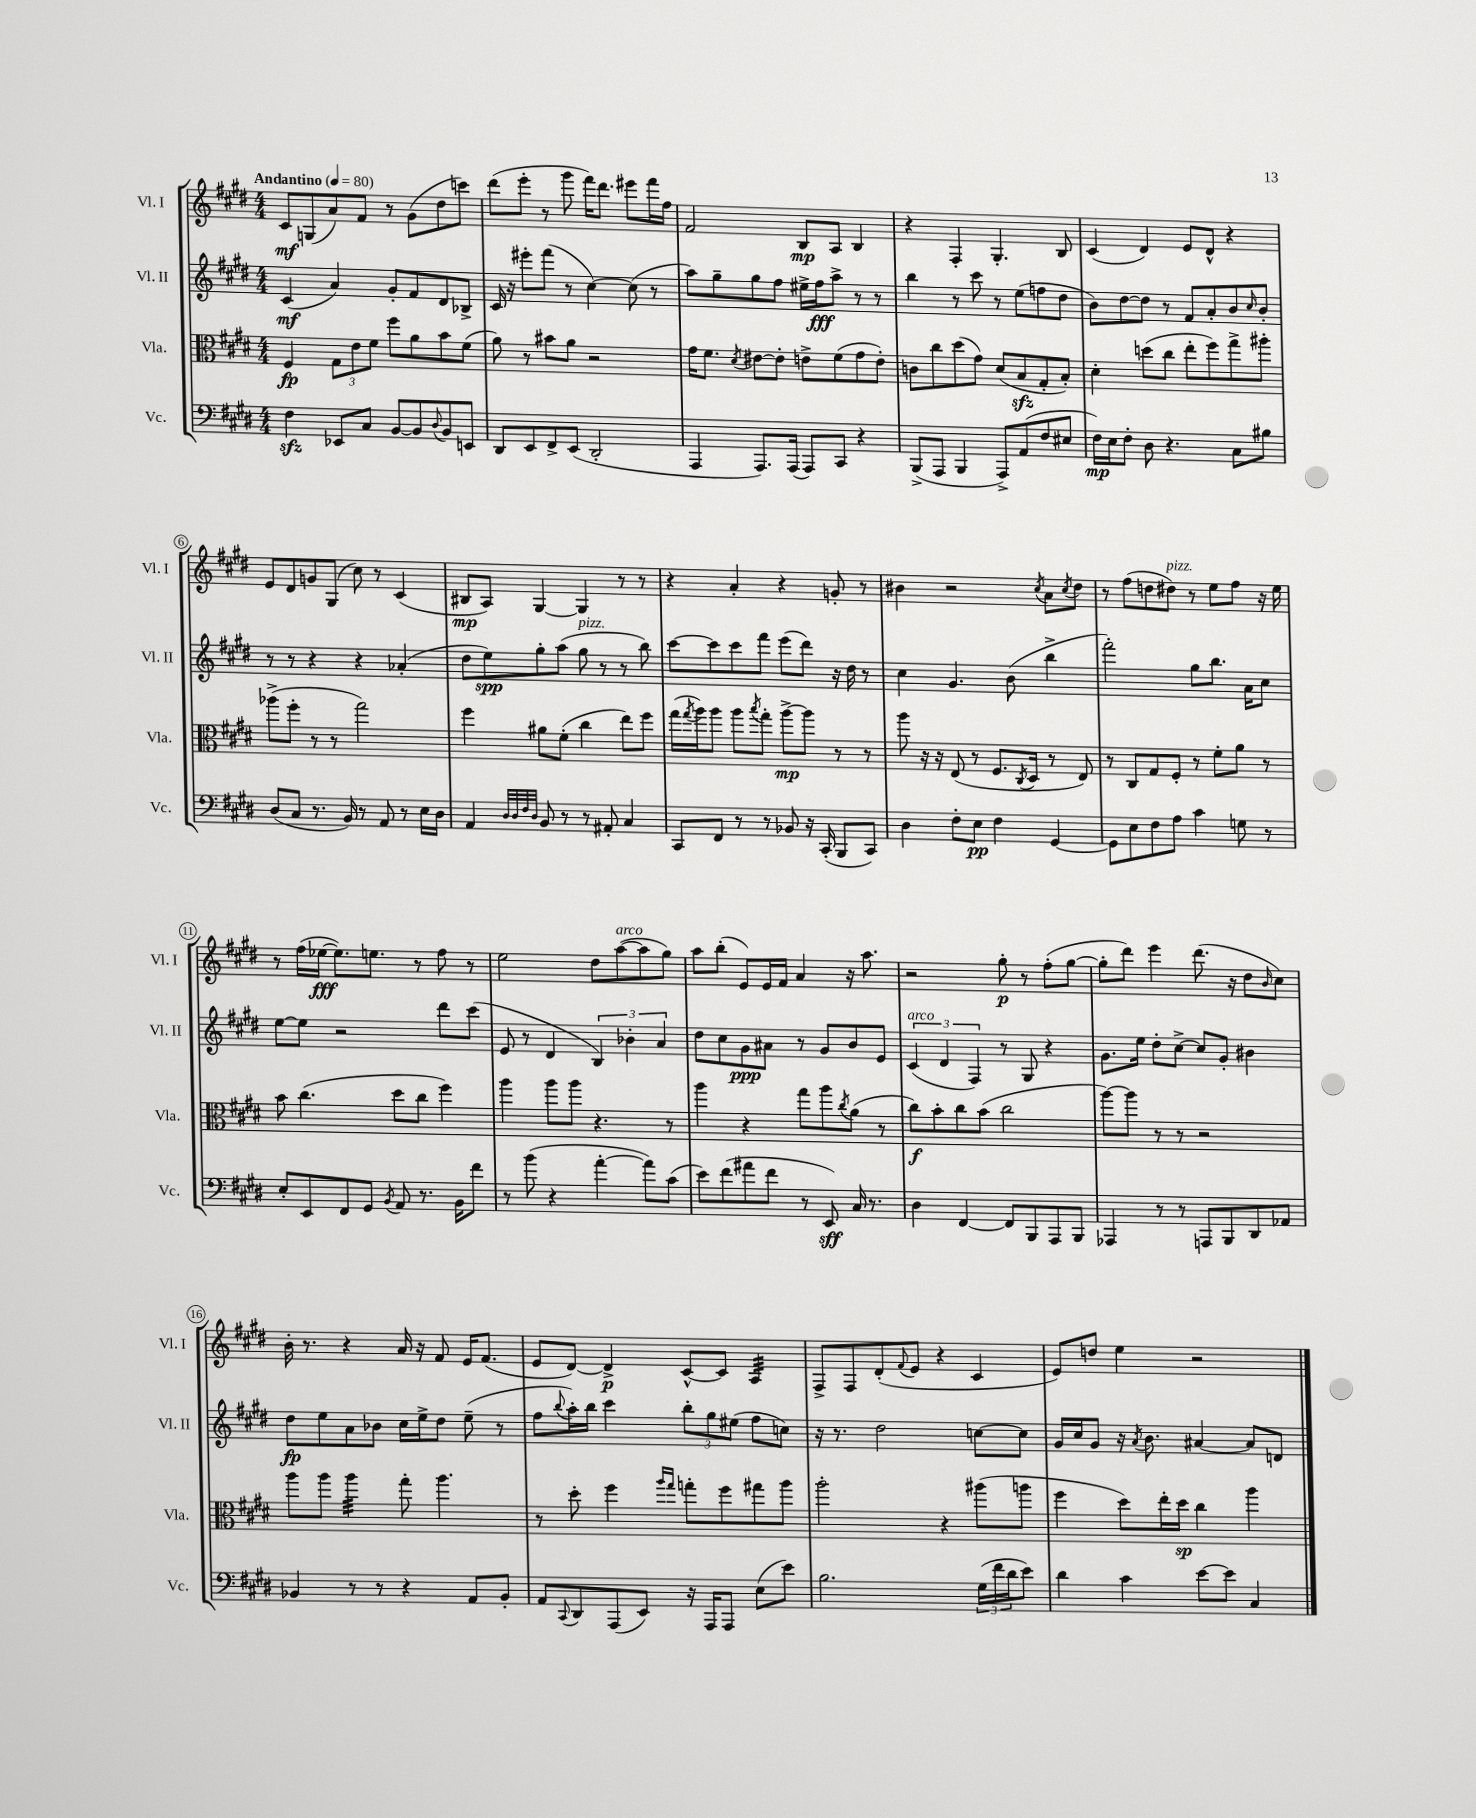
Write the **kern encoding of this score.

**kern	**kern	**kern	**kern
*staff4	*staff3	*staff2	*staff1
*clefF4	*clefC3	*clefG2	*clefG2
*k[f#c#g#d#]	*k[f#c#g#d#]	*k[f#c#g#d#]	*k[f#c#g#d#]
*M4/4	*M4/4	*M4/4	*M4/4
*MM80	*MM80	*MM80	*MM80
4F#	4F#	(4c#	8c#
.	.	.	(8G
8EE-	12G#	4a)	8a)
.	12e	.	.
8C#	.	.	8f#
.	12f#	.	.
[8BB	8ff#	8g#'	8r
8BB]	8a	8f#	(8g#
8qqD#	.	.	.
8BB	8b	8d#	8dd#
8EE	(8f#	8B-^	8ccc)
=	=	=	=
8DD#	8a)	16c#	(8ddd#
.	.	16r	.
8EE	8r	8eee#'	8eee'
8FF#^	8b#	(8fff#	8r
(8EE	8a	8r	8ggg#
2DD#'	2r	[4cc#)	16fff#)
.	.	.	8.ddd#
.	.	(8cc#]	8eee#
.	.	8r	16fff#
.	.	.	16ff#
=	=	=	=
4AAA	16g#	8aa)	2f#
.	8.f#	.	.
.	.	8gg#~	.
.	8qd#	.	.
8.AAA)	[8e#	8gg#	.
.	8e#']	8ff#	.
(16AAA	.	.	.
8AAA)	8e^	16ee#^	8B
.	.	16ff#	.
8CC#	(8f#	8aa^	8A
4r	8g#	8r	4B
.	8e')	8r	.
=	=	=	=
(8BBB^	8c	4bb	4r
8AAA	8cc#	.	.
4BBB	(8dd#	8r	4F#'
.	8g#)	8ccc#	.
8AAA^)	(8d#	8r	4.G#'
(8AA	8B	(8ee	.
8F#	8G#'	8ff	.
8E#	8B')	8dd#	8B
=	=	=	=
16F#)	4d#'	8b)	(4c#
16E	.	.	.
8F#'	.	[8dd#	.
8D#	(8dd	8dd#]	4d#)
4.r	8cc#	8r	.
.	8ee'	8f#	8e
.	8ff#)	8a'	8d#^^
8C#	8gg#^	8b	4r
.	.	16qqcc#	.
8B#	8aa#'	8b'	.
=	=	=	=
(8D#	(8aa-^	8r	8e
8C#	8ff#'	8r	8d#
8.r	8r	4r	8g
.	8r	.	(8G#
16BB)	.	.	.
8r	2gg#)	4r	8cc#)
8AA	.	.	8r
8r	.	(4a-'	(4c#
16E	.	.	.
16D#	.	.	.
=	=	=	=
4AA	4ff#	8dd#	8B#
.	.	8ee)	8A)
32qqD#	.	.	.
32qqD#	.	.	.
32qqF#	.	.	.
32qqD#	.	.	.
8BB	8a#	8gg#'	[4G#
8r	(8f#'	(8aa	.
8r	4cc#	8gg#	4G#]
8AA#'	.	8r	.
4C#	8ee)	8r	8r
.	8ff#	8bb)	8r
=	=	=	=
8CC#	(16gg#	[8ccc#	4r
.	8qgg#	.	.
.	16aa)	.	.
8FF#	8aa	8ccc#]	.
8r	8aa	8ccc#	4a'
.	8qbb	.	.
8r	8gg#'	8fff#	.
8BB-	[8aa^	(8eee	4r
16r	8aa]	8ddd#)	.
(16CC#'	.	.	.
8BBB	8r	16r	8g'
.	.	16dd#	.
8CC#)	8r	8r	8r
=	=	=	=
4D#	8aa	4cc#	4b#
.	16r	.	.
.	16r	.	.
8F#'	(8E	4.g#	2r
8E	8r	.	.
4F#	8.F#	.	.
.	.	(8b	.
.	8qC#	.	.
.	16D#	.	.
.	.	.	8qcc#
[4GG#	8r	4bb^	8a
.	.	.	8qcc#
.	8E)	.	8dd#
=	=	=	=
8GG#]	8r	2fff#')	8r
8E	8C#	.	(8ff#
8F#	8G#	.	8dd
8A	8F#'	.	8dd#)
4c#	8r	8gg#	8r
.	8f#'	8.bb	8ee
8G	8a	.	8ff#
.	.	16a	.
8r	8r	8cc#	16r
.	.	.	16ee
=	=	=	=
8E'	8b	[8ee	8r
8EE	(4.cc#	8ee]	(16ff#
.	.	.	[16ee-
8FF#	.	2r	8.ee-])
8GG#	.	.	.
.	.	.	8.ee
8qBB	.	.	.
8AA	8dd#	.	.
8.r	8cc#	.	8r
.	4ff#)	8ddd#	8ff#
16BB	.	.	.
8f#	.	(8ccc#	8r
=	=	=	=
8r	4aa	8e	2ee
(8b	.	8r	.
4r	8aa	4d#	.
.	8aa	.	.
[4a'	4.r	6B)	8dd#
.	.	.	([8aa
.	.	6b-'	.
8a])	.	.	8aa]
.	.	6a	.
(8c#	8r	.	8gg#)
=	=	=	=
8e)	4aa	8dd#	8aa
(8f#	.	8cc#	(8bb'
8a#	4r	8g#	8e)
8f#	.	8a#	16e
.	.	.	16f#
8r	8gg#	8r	4a
8EE)	8aa	8g#	.
.	8qcc#	.	.
16C#	(8a	8b	16r
8.r	.	.	8.aa
.	8r	8e	.
=	=	=	=
4D#	8cc#)	(6c#	2r
.	8b'	.	.
.	.	6d#	.
[4FF#	8cc#	.	.
.	.	6F#)	.
.	(8b	.	.
8FF#]	2cc#	8r	8gg#'
8BBB	.	8G#	8r
8AAA	.	4r	(8ff#'
8BBB	.	.	[8gg#
=	=	=	=
4AAA-	[8aa)	8.g#	8gg#']
.	8aa]	.	8ddd#)
.	.	16ee	.
8r	8r	8dd#'	4eee
8r	8r	[8cc#^	.
8AAA	2r	8cc#]	(8.ddd#
8BBB	.	8g#'	.
.	.	.	16r
8DD#	.	4b#	8dd#
.	.	.	16qqb
8AA-	.	.	8cc#)
=	=	=	=
4BB-	8aa	8dd#	16b'
.	.	.	8.r
.	8aa	8ee	.
8r	4aa	8a	4r
8r	.	8b-	.
4r	8gg#'	16cc#	16a
.	.	16ee^	16r
.	4.aa	8dd#	8f#
8AA	.	(8ee~	16e
.	.	.	(8.f#
8BB-'	.	8r	.
=	=	=	=
8AA	8r	8ff#	8e
8qqCC#	.	8qqbb	.
8DD#	8dd#'	16aa')	[8d#)
.	.	16bb	.
(8AAA	4ff#	4ccc#	4d#^]
8EE)	.	.	.
.	16qqaa	.	.
.	16qqgg#	.	.
16r	8gg'	12bb'	[8c#^^
16AAA	.	.	.
.	.	12gg#	.
8AAA	8ff#	.	8c#]
.	.	(12ee#	.
(8E	8gg#	8ff#	4A
8e)	8aa	8cc)	.
=	=	=	=
2.B	2aa'	16r	8F#^
.	.	8.r	.
.	.	.	8F#
.	.	2dd#	(8d#'
.	.	.	8qqf#
.	.	.	8e
.	4r	.	4r
(24G#	(8aa#	[8cc	4c#
24f#	.	.	.
24d#	.	.	.
8e)	8aa	8cc]	.
=	=	=	=
4d#	4ff#	16g#	8e)
.	.	16cc#	.
.	.	8g#	8dd
4c#	8dd#)	16r	4ee
.	.	8qa	.
.	.	8.b	.
.	16ee'	.	.
.	16dd#	.	.
[8e	4cc#	[4a#	2r
8e]	.	.	.
4C#	4aa	8a#]	.
.	.	8d	.
==	==	==	==
*-	*-	*-	*-
